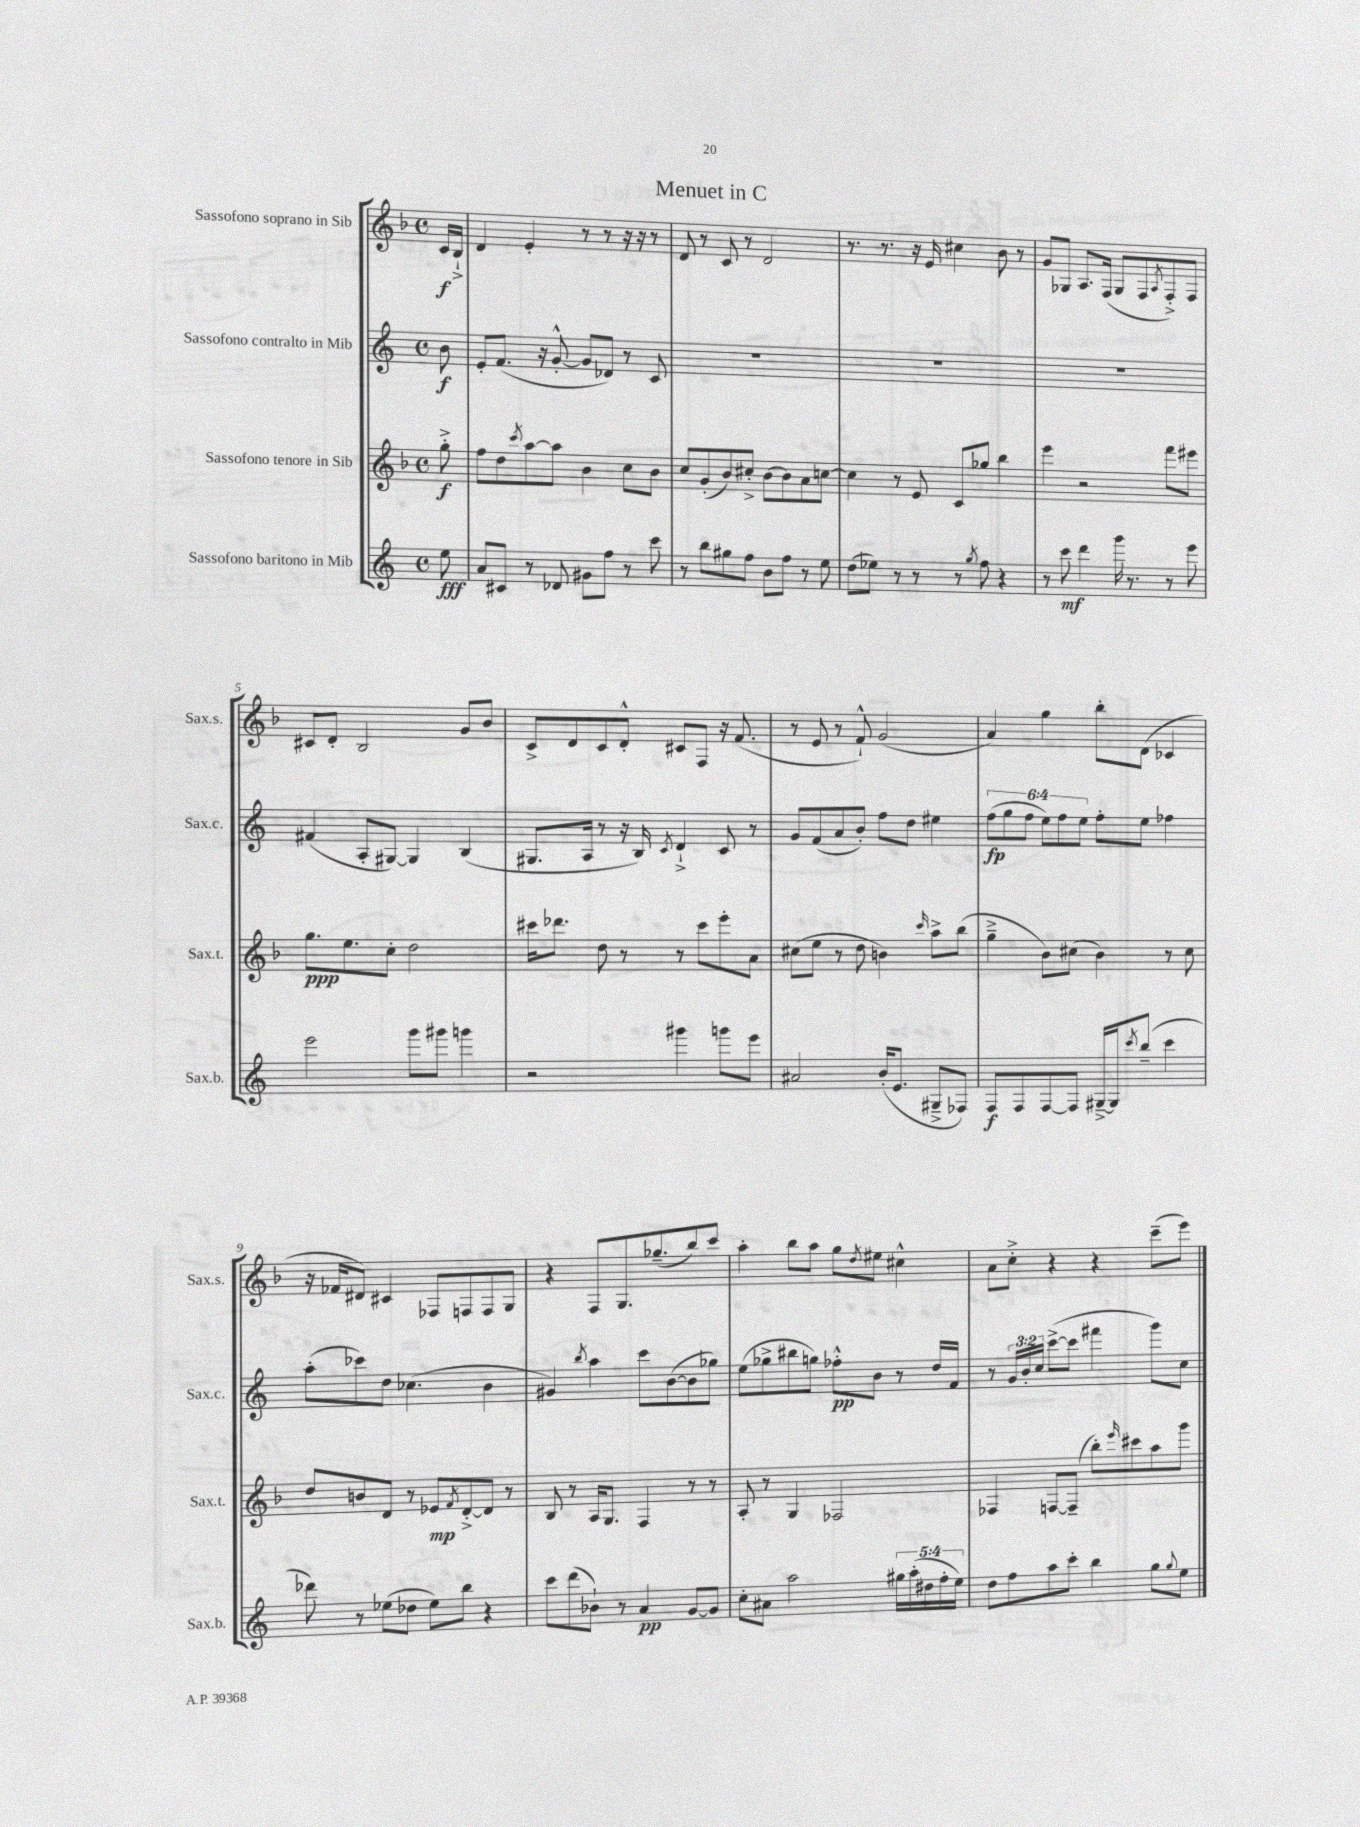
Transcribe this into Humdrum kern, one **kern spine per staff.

**kern	**dynam	**kern	**dynam	**kern	**dynam	**kern	**dynam
*part4	*part4	*part3	*part3	*part2	*part2	*part1	*part1
*staff4	*staff4	*staff3	*staff3	*staff2	*staff2	*staff1	*staff1
*I"Sassofono baritono in Mib	*	*I"Sassofono tenore in Sib	*	*I"Sassofono contralto in Mib	*	*I"Sassofono soprano in Sib	*
*I'Sax.b.	*	*I'Sax.t.	*	*I'Sax.c.	*	*I'Sax.s.	*
*clefG2	*	*clefG2	*	*clefG2	*	*clefG2	*
*k[]	*	*k[b-]	*	*k[]	*	*k[b-]	*
*M4/4	*	*M4/4	*	*M4/4	*	*M4/4	*
*met(c)	*	*met(c)	*	*met(c)	*	*met(c)	*
=	=	=	=	=	=	=	=
8ee\	fff	8gg'^\	f	8b\	f	16c/LL	f
.	.	.	.	.	.	16B-`^/JJ	.
=1	=1	=1	=1	=1	=1	=1	=1
8a/L	.	8ff\L	.	8e'/L	.	4d/	.
8c#X/J	.	8dd\	.	(8.f/J	.	.	.
.	.	8qccc/	.	.	.	.	.
8r	.	[8aa\	.	.	.	4e'/	.
.	.	.	.	16r	.	.	.
8d-X/	.	8aa\J]	.	[8g'^^/	.	.	.
8g#X\L	.	4b-\	.	8g/L]	.	8r	.
8ff\J	.	.	.	8d-X/J)	.	8r	.
8r	.	8cc\L	.	8r	.	16r	.
.	.	.	.	.	.	16r	.
8ccc\	.	8b-\J	.	8c/	.	8r	.
=2	=2	=2	=2	=2	=2	=2	=2
8r	.	8cc/L	.	1r	.	8d/	.
8bb\L	.	(8g'/	.	.	.	8r	.
8gg#X\	.	8b-/)	.	.	.	8c/	.
8ff\J	.	8cc#X'^/J	.	.	.	8r	.
8b\L	.	[8b-\L	.	.	.	2d/	.
8ff\J	.	8b-\]	.	.	.	.	.
8r	.	8a\	.	.	.	.	.
8ee\	.	[8ccn\J	.	.	.	.	.
=3	=3	=3	=3	=3	=3	=3	=3
(8dd\L	.	4cc\]	.	1r	.	8.r	.
8ee-X\J)	.	.	.	.	.	.	.
.	.	.	.	.	.	8.r	.
8r	.	8r	.	.	.	.	.
8r	.	8e/	.	.	.	16r	.
.	.	.	.	.	.	16e/	.
8r	.	8c/L	.	.	.	4cc#X\	.
8qgg/	.	.	.	.	.	.	.
8ff\	.	8gg-X/J	.	.	.	.	.
4r	.	4bb-\	.	.	.	8b-\	.
.	.	.	.	.	.	8r	.
=4	=4	=4	=4	=4	=4	=4	=4
8r	.	4eee\	.	1r	.	8g/L	.
8ccc\	mf	.	.	.	.	8G-X/J	.
4ddd\	.	2r	.	.	.	8.A/L	.
.	.	.	.	.	.	(16F/Jk	.
16ggg\	.	.	.	.	.	8G-/L	.
8.r	.	.	.	.	.	.	.
.	.	.	.	.	.	8F/	.
.	.	.	.	.	.	8qA/	.
8r	.	8fff\L	.	.	.	8F'^/)	.
8eee\	.	8eee#X\J	.	.	.	8F/J	.
!!LO:LB:g=z
=5	=5	=5	=5	=5	=5	=5	=5
2eee\	.	8.gg\L	ppp	(4f#X/	.	8c#X/L	.
.	.	.	.	.	.	8d'/J	.
.	.	8.ee\	.	.	.	.	.
.	.	.	.	8A'/L	.	2B-/	.
.	.	8cc'\J	.	[8G#X/J)	.	.	.
8ggg\L	.	2dd\	.	4G#/]	.	.	.
8ggg#X\J	.	.	.	.	.	.	.
4gggn\	.	.	.	(4B/	.	8g/L	.
.	.	.	.	.	.	8b-/J	.
=6	=6	=6	=6	=6	=6	=6	=6
2r	.	16ccc#X\KL	.	8.G#X/L	.	8c^/L	.
.	.	8.ddd-X\J	.	.	.	.	.
.	.	.	.	.	.	8d/	.
.	.	.	.	16A/Jk	.	.	.
.	.	8dd\	.	8r	.	8c/	.
.	.	8r	.	16r	.	8d'^^/J	.
.	.	.	.	16B/)	.	.	.
.	.	.	.	8qc/	.	.	.
4ggg#X\	.	8r	.	4d`^/	.	8c#X/L	.
.	.	8ccc#\L	.	.	.	8F/J	.
8gggn\L	.	8eee'\	.	8c/	.	16r	.
.	.	.	.	.	.	(8.f/	.
8eee\J	.	8a\J	.	8r	.	.	.
=7	=7	=7	=7	=7	=7	=7	=7
2a#X/	.	(8cc#X\L	.	8g/L	.	8r	.
.	.	8ee\J	.	(8f/	.	8e/	.
.	.	8r	.	8a/	.	8r	.
.	.	8dd\	.	8b'/J)	.	8f`^^/)	.
(16b'/KL	.	4bn\)	.	8ff\L	.	(2g/	.
8.e/J	.	.	.	.	.	.	.
.	.	.	.	8dd\J	.	.	.
.	.	16qqccc/	.	.	.	.	.
8G#X~^/L	.	8aa^\L	.	4ee#X\	.	.	.
8F-X/J)	.	(8bb-\J	.	.	.	.	.
=8	=8	=8	=8	=8	=8	=8	=8
8F/L	f	4gg~^\	.	(12ff\L	fp	4a/)	.
.	.	.	.	12gg\	.	.	.
8F/	.	.	.	.	.	.	.
.	.	.	.	12ff\J	.	.	.
[8F/	.	8b-\L)	.	12ee\L)	.	4gg\	.
.	.	.	.	12ff\	.	.	.
8F/J]	.	(8cc#X\J	.	.	.	.	.
.	.	.	.	12ee\J	.	.	.
[16G#X~^/LL	.	4b-\)	.	8ff'\L	.	8bb-'\L	.
16G#/J]	.	.	.	.	.	.	.
8qccc/	.	.	.	.	.	.	.
(8bb~/J	.	.	.	8ee\J	.	(8d\J	.
4ccc\	.	8r	.	4ff-X\	.	4c-X/	.
.	.	8cc#\	.	.	.	.	.
!!LO:LB:g=z
=9	=9	=9	=9	=9	=9	=9	=9
8ddd-X\)	.	8dd/L	.	(8aa'\L	.	16r	.
.	.	.	.	.	.	16f-X/KL	.
8r	.	8bn/	.	8ccc-X\)	.	8d#X/J)	.
(8ee-X\L	.	8d/J	.	8dd\J	.	4c#X/	.
8dd-X\J	.	8r	.	(4.cc-X\	.	.	.
8ee-\L)	.	8e-X/L	mp	.	.	8F-X/L	.
.	.	8qf/	.	.	.	.	.
8bb\J	.	[8d'^/	.	.	.	8Fn/	.
4r	.	8d/J]	.	4b\	.	8F/	.
.	.	8r	.	.	.	8G/J	.
=10	=10	=10	=10	=10	=10	=10	=10
8ccc\L	.	8B-/	.	4g#X/)	.	4r	.
(8ddd\	.	8r	.	.	.	.	.
.	.	.	.	8qbb/	.	.	.
8b-X`\J)	.	16A/KL	.	4aa\	.	8F/L	.
.	.	8.G/J	.	.	.	.	.
8r	.	.	.	.	.	8.G/	.
4a/	pp	4F/	.	8ccc\L	.	.	.
.	.	.	.	.	.	(8.gg-X~/	.
.	.	.	.	([8b\	.	.	.
[8g/L	.	8r	.	8b\]	.	8bb-/)	.
8g/J]	.	8r	.	8gg-X\J)	.	8ccc/J	.
=11	=11	=11	=11	=11	=11	=11	=11
8cc'\L	.	8A'/	.	(8ee\L	.	4aa'\	.
8a#X\J	.	8r	.	8gg-X^\	.	.	.
2aa\	.	4G/	.	8bb#X\	.	8bb-\L	.
.	.	.	.	8ggn\J)	.	8aa\J	.
.	.	2F-X/	.	8ff-X'^^\L	pp	8gg\L	.
.	.	.	.	.	.	8qdd/	.
.	.	.	.	8b\J	.	8ee#X\J	.
20gg#X\LL	.	.	.	8r	.	4cc#X^^\	.
(20aa'\	.	.	.	.	.	.	.
20dd#X\	.	.	.	.	.	.	.
.	.	.	.	16dd/LL	.	.	.
20ff'\	.	.	.	.	.	.	.
.	.	.	.	16f/JJ	.	.	.
20ee\JJ)	.	.	.	.	.	.	.
=12	=12	=12	=12	=12	=12	=12	=12
8dd\L	.	4F-X/	.	8r	.	8a\L	.
8ff\	.	.	.	24g/LL	.	8cc'^\J	.
.	.	.	.	24b'/	.	.	.
.	.	.	.	24cc/JJ	.	.	.
8aa\	.	[8Fn/L	.	([8ccc^\L	.	4r	.
8ccc'\J	.	(8F~/J]	.	8ccc\J]	.	.	.
4bb\	.	8bb-'\L)	.	4fff#X\	.	4r	.
.	.	16qqeee/	.	.	.	.	.
.	.	8ccc#X\	.	.	.	.	.
8gg\L	.	8aa\	.	8ggg\L)	.	(8ccc~\L	.
8qqgg/	.	.	.	.	.	.	.
8ee\J	.	8ggg\J	.	8cc\J	.	8eee\J)	.
==	==	==	==	==	==	==	==
*-	*-	*-	*-	*-	*-	*-	*-
